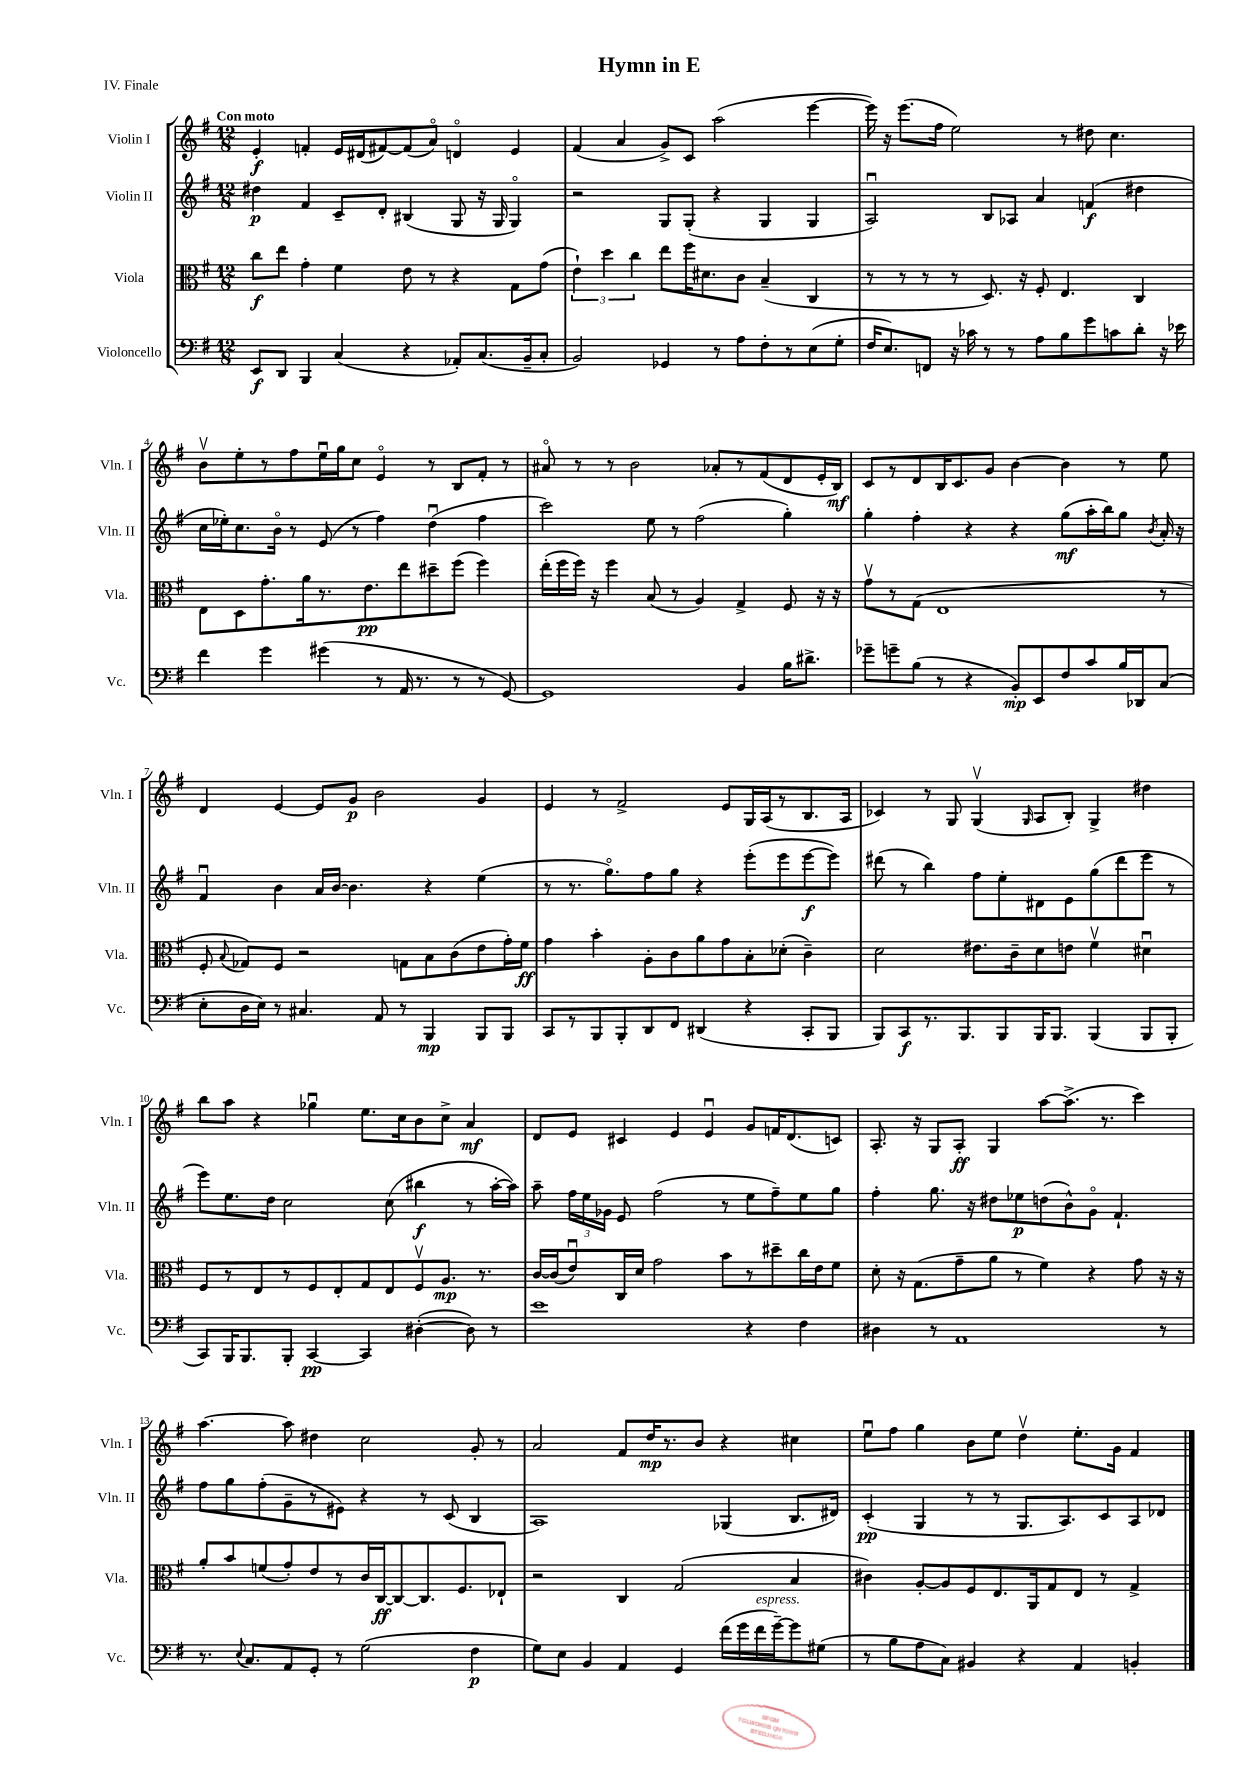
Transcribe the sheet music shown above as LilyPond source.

\header { title = "Hymn in E" piece = "IV. Finale" }
<<
\new StaffGroup <<
\new Staff = "s0" \with { instrumentName = "Violin I" shortInstrumentName = "Vln. I" } {
    \clef treble \key g \major \numericTimeSignature \time 12/8 \tempo "Con moto"
    \autoBeamOff e'4-.\f f'4-. e'16[ dis'16( fis'8~) fis'8( a'8]\flageolet) d'4\flageolet e'4 |
    fis'4( a'4 g'8[->) c'8] a''2( e'''4~ |
    e'''16) r16 e'''8.[( fis''16] e''2) r8 dis''8 c''4. |
    b'8[\upbow e''8-. r8 fis''8 e''16\downbow g''16 c''8] e'4\flageolet r8 b8[ fis'8]-. r8 |
    ais'8\flageolet r8 r8 b'2 aes'8[-. r8 fis'8( d'8 e'16-. b16]\mf) |
    c'8[ r8 d'8 b16 c'8. g'8] b'4~ b'4 r8 e''8 |
    d'4 e'4~ e'8[ g'8]\p b'2 g'4 |
    e'4 r8 fis'2-> e'8[ g16 a16( r8 b8. a16] |
    ces'4) r8 g8 g4\upbow( \grace { g16 } a8[ b8]-.) g4-> dis''4 |
    b''8[ a''8] r4 ges''4\downbow e''8.[ c''16 b'8 c''8]-> a'4\mf |
    d'8[ e'8] cis'4 e'4 e'4\downbow g'8[ f'16 d'8.( c'8]) |
    a8.-. r16 g8[ a8]-.\ff g4 a''8[~ a''8.]->( r8. c'''4) |
    a''4.~ a''8 dis''4 c''2 g'8-. r8 |
    a'2 fis'8[ d''16\mp r8. b'8] r4 cis''4 |
    e''8[\downbow fis''8] g''4 b'8[ e''8] d''4\upbow e''8.[-. g'16] fis'4 \bar "|." |
}
\new Staff = "s1" \with { instrumentName = "Violin II" shortInstrumentName = "Vln. II" } {
    \clef treble \key g \major \numericTimeSignature \time 12/8
    \autoBeamOff dis''4\p fis'4 c'8[-- d'8]-. bis4( g8 r16 g16 g4\flageolet) |
    r2 g8[ g8]-.( r4 g4 g4 |
    a2\downbow) b8[ aes8] a'4 f'4\f( dis''4 |
    c''16[ ees''16-.) c''8. b'16]\flageolet r8 e'8( r8 fis''4) d''4\downbow( fis''4 |
    c'''2) e''8 r8 fis''2( g''4-.) |
    g''4-. fis''4-. r4 r4 g''8[\mf( a''16-. b''16) g''8] \acciaccatura { b'8 } a'16-. r16 |
    fis'4\downbow b'4 a'16[ b'16]~ b'4. r4 e''4( |
    r8 r8. g''8.[\flageolet) fis''8 g''8] r4 e'''8[-.( e'''8 e'''8~\f e'''8]) |
    dis'''8( r8 b''4) fis''8[ e''8-. dis'8 e'8 g''8( dis'''8 e'''8] r8 |
    e'''8[) e''8. d''16] c''2 c''8( bis''4\f r8 a''16[~-. a''16]) |
    a''8-- \tuplet 3/2 { fis''16[ e''16 ges'16] } e'8 fis''2( r8 e''8[ fis''8--) e''8 g''8] |
    fis''4-. g''8. r16 dis''8[ ees''8\p d''8( b'8-^) g'8]\flageolet fis'4.-! |
    fis''8[ g''8 fis''8-.( g'8-- r8 eis'8]) r4 r8 c'8( b4 |
    a1) ges4( b8.[ dis'16]) |
    c'4-.\pp( g4 r8 r8 g8.[ a8.) c'8 a8 des'8] \bar "|." |
}
\new Staff = "s2" \with { instrumentName = "Viola" shortInstrumentName = "Vla." } {
    \clef alto \key g \major \numericTimeSignature \time 12/8
    \autoBeamOff c''8[\f e''8] g'4-. fis'4 e'8 r8 r4 g8[ g'8]( |
    \tuplet 3/2 { e'4-!) d''4 c''4 } e''8[ fis''16 dis'8. c'8] b4--( c4 |
    r8 r8 r8 r8 d8.) r16 fis8-. e4. c4 |
    e8[ d8 g'8.-. a'16 r8. e'8.\pp e''8 dis''8-- fis''8]( fis''4) |
    e''16[-.( fis''16 fis''16]) r16 fis''4 b8( r8 a4) g4-> fis8 r16 r16 |
    g'8[\upbow r8 g8]( e1 r8 |
    fis8-. \appoggiatura { b8 } ges8[) fis8] r2 g8[ b8 c'8( e'8 g'16-.) fis'16]\ff |
    g'4 b'4-. a8[-. c'8 a'8 g'8 b8-. des'8]-.( c'4--) |
    d'2 eis'8.[ c'16-- d'8 e'8] fis'4\upbow dis'4\downbow |
    fis8[ r8 e8 r8 fis8 e8-. g8 e8 fis8\upbow a8.]\mp r8. |
    c'16[~ c'16( e'8\downbow) c16 d'16] g'2 b'8[ r8 dis''8-- c''16 e'16 fis'8] |
    d'8-. r16 g8.[( g'8-- a'8] r8 fis'4) r4 g'8 r16 r16 |
    a'8[-. b'8 f'8( g'8-.) e'8 r8 c'16 c16~\ff c8~ c8. fis8. ees8]-! |
    r2 c4 g2( b4 |
    cis'4) a8[~-. a8 fis8 e8. a,16 g8 e8] r8 g4-> \bar "|." |
}
\new Staff = "s3" \with { instrumentName = "Violoncello" shortInstrumentName = "Vc." } {
    \clef bass \key g \major \numericTimeSignature \time 12/8
    \autoBeamOff e,8[\f d,8] b,,4 c4( r4 aes,8[-.) c8.( b,16-- c8]-. |
    b,2) ges,4 r8 a8[ fis8-. r8 e8( g8]-. |
    fis16[ e8.) f,8] r16 ces'16 r8 r8 a8[ b8 g'8 c'8 d'8]-. r16 ees'16 |
    fis'4 g'4 gis'4( r8 a,16 r8. r8 r8 g,8~) |
    g,1 b,4 b16[ dis'8.]-> |
    ges'8[-- g'8-- b8]( r8 r4 b,8[-.\mp) e,8 fis8 c'8 b16 des,16 c8]( |
    e8[-. d16 e16]) r8 cis4. a,8 r8 b,,4\mp b,,8[ b,,8] |
    c,8[ r8 b,,8 b,,8-. d,8 fis,8] dis,4( r4 c,8[-. b,,8] |
    b,,8[) c,8\f r8. b,,8. b,,8 b,,16 b,,8.] b,,4( b,,8[ b,,8]-. |
    c,8[) b,,16 b,,8. b,,8]-. c,4~\pp c,4 dis4~-.( dis8) r8 |
    e'1 r4 fis4 |
    dis4 r8 a,1 r8 |
    r8. \appoggiatura { e8 } c8.[ a,8 g,8]-. r8 g2( fis4\p |
    g8[) e8] b,4 a,4 g,4 fis'16[( g'16 fis'16^\markup { \italic "espress." } g'16~--) g'8 gis8]( |
    r8 b8[ a8 c8]) bis,4 r4 a,4 b,4-. \bar "|." |
}
>>
>>
